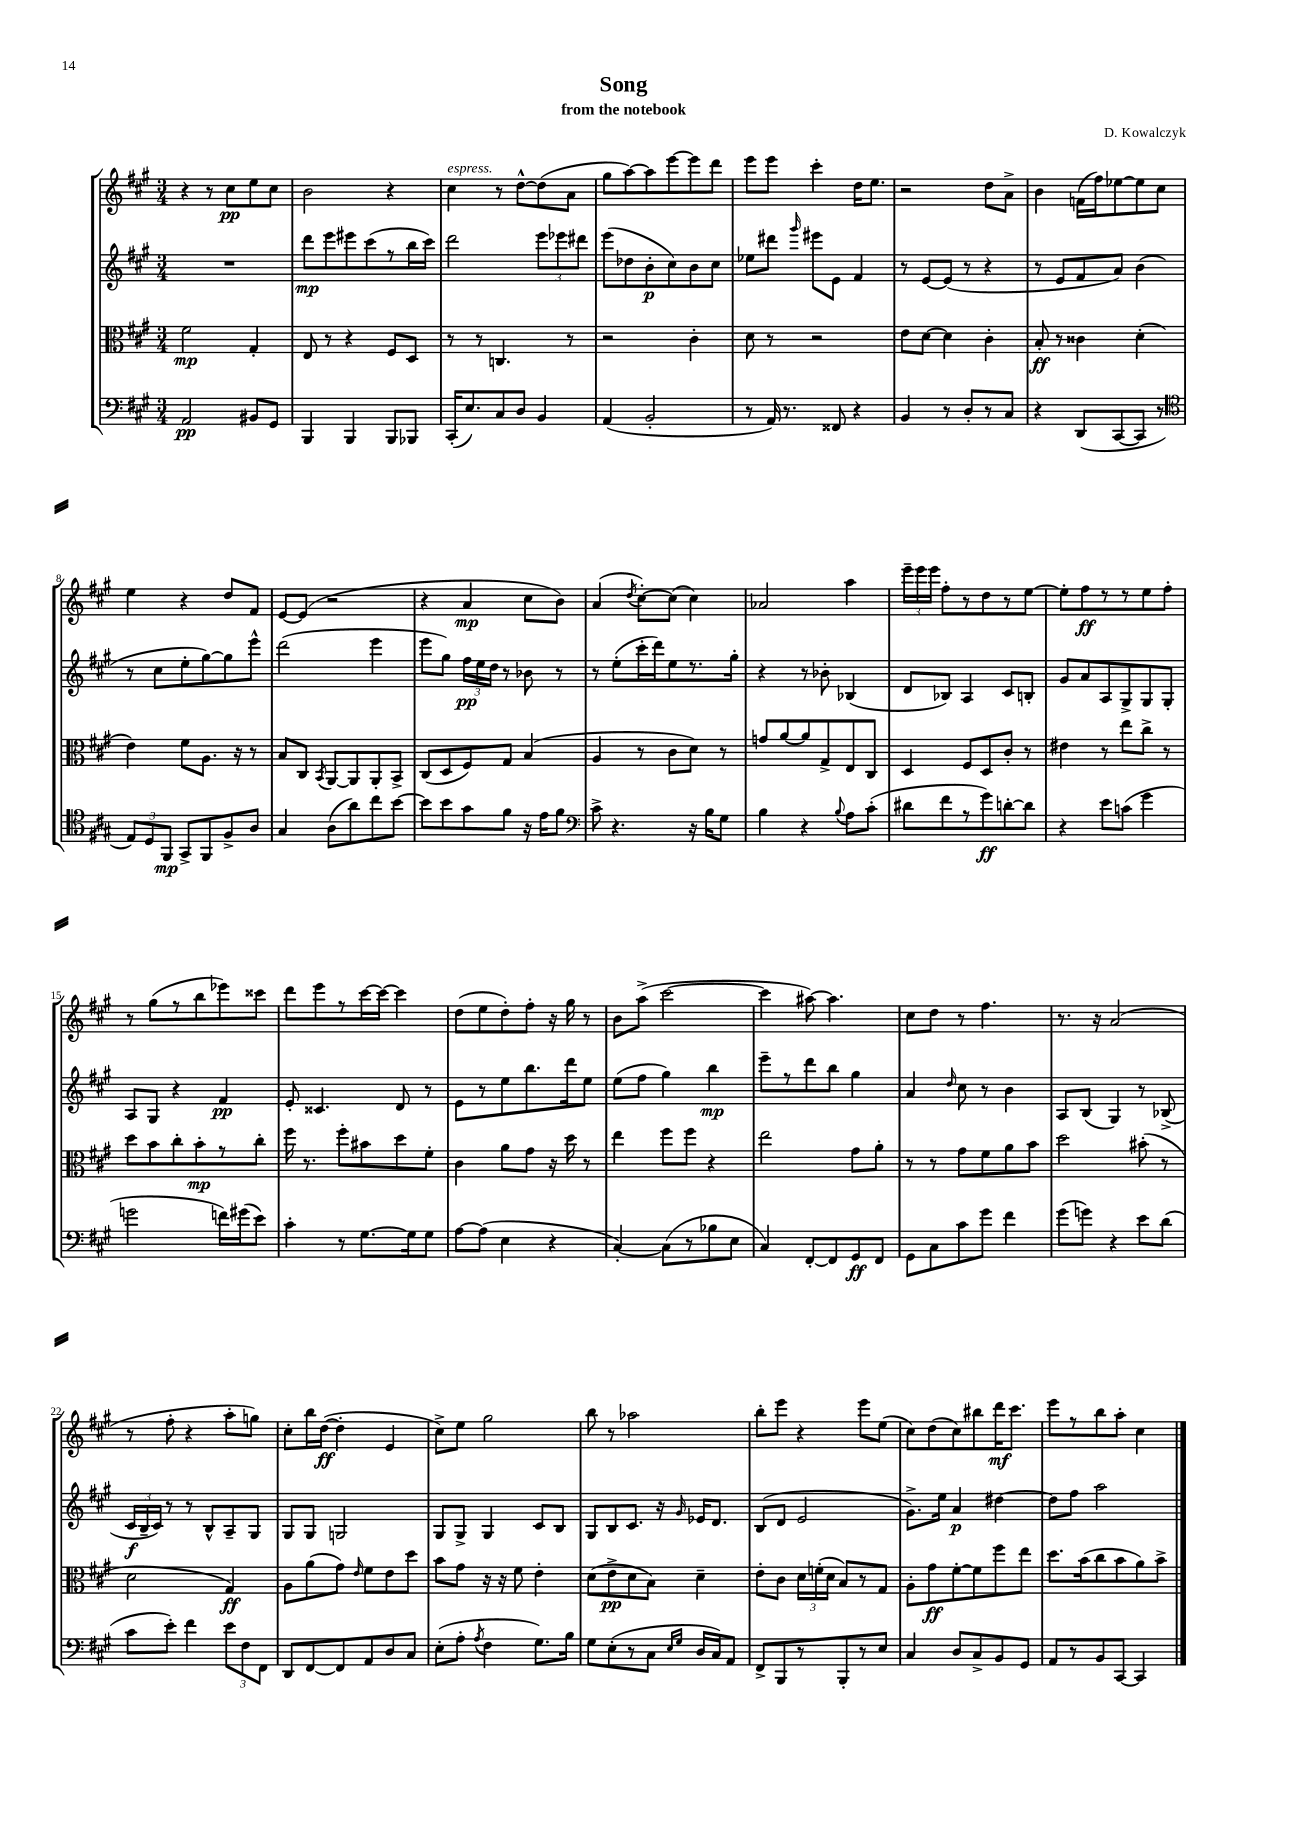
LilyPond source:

\header { title = "Song" composer = "D. Kowalczyk" subtitle = "from the notebook" }
<<
\new StaffGroup <<
\new Staff = "s0" {
    \clef treble \key a \major \numericTimeSignature \time 3/4
    \autoBeamOff r4 r8 cis''8[\pp e''8 cis''8] |
    b'2 r4 |
    cis''4^\markup { \italic "espress." } r8 d''8[~-^ d''8( a'8] |
    gis''8[ a''8~) a''8 e'''8~ e'''8 d'''8] |
    e'''8[ e'''8] cis'''4-. d''16[ e''8.] |
    r2 d''8[ a'8]-> |
    b'4 f'16[( fis''16) ees''8~ ees''8 cis''8] |
    e''4 r4 d''8[ fis'8] |
    e'8[~ e'8]( r2 |
    r4 a'4\mp cis''8[ b'8]) |
    a'4( \acciaccatura { d''8 } cis''8[~-.) cis''8]( cis''4) |
    aes'2 a''4 |
    \tuplet 3/2 { e'''16[-- e'''16 e'''16] } fis''8[-. r8 d''8 r8 e''8]~ |
    e''8[-. fis''8\ff r8 r8 e''8 fis''8]-. |
    r8 gis''8[( r8 b''8 ees'''8) cisis'''8] |
    d'''8[ e'''8 r8 cis'''16~ cis'''16]~ cis'''4 |
    d''8[( e''8 d''8-.) fis''8]-. r16 gis''16 r8 |
    b'8[ a''8]->( cis'''2~ |
    cis'''4 ais''8~) ais''4. |
    cis''8[ d''8] r8 fis''4. |
    r8. r16 a'2( |
    r8 fis''8-. r4 a''8[-. g''8]) |
    cis''8[-. b''16 d''16]~\ff( d''4-. e'4 |
    cis''8[->) e''8] gis''2 |
    b''8 r8 aes''2 |
    b''8[-. e'''8] r4 e'''8[ e''8]( |
    cis''8[) d''8( cis''8) bis''8 d'''16\mf cis'''8.] |
    e'''8[ r8 b''8 a''8]-. cis''4 \bar "|." |
}
\new Staff = "s1" {
    \clef treble \key a \major \numericTimeSignature \time 3/4
    \autoBeamOff R2. |
    d'''8[\mp e'''8 eis'''8 cis'''8( r8 b''16 cis'''16]) |
    d'''2 \tuplet 3/2 { e'''8[ ees'''8 dis'''8] } |
    e'''8[( des''8 b'8-.\p cis''8) b'8 cis''8] |
    ees''8[ dis'''8] \grace { gis'''16 } eis'''8[ e'8] fis'4 |
    r8 e'8[~ e'8]( r8 r4 |
    r8 e'8[ fis'8 a'8]) b'4( |
    r8 cis''8[ e''8-. gis''8~) gis''8 e'''8]-^ |
    d'''2( e'''4 |
    e'''8[ gis''8]) \tuplet 3/2 { fis''16[\pp e''16 d''16] } r8 bes'8 r8 |
    r8 e''8[-.( cis'''16-. d'''16) e''8 r8. gis''16]-. |
    r4 r8 bes'8-. bes4( |
    d'8[ bes8]) a4 cis'8[ b8]-. |
    gis'8[ a'8 a8 gis8-> gis8 gis8]-. |
    a8[ gis8] r4 fis'4\pp |
    e'8-. cisis'4. d'8 r8 |
    e'8[ r8 e''8 b''8. d'''16 e''8] |
    e''8[( fis''8] gis''4) b''4\mp |
    e'''8[-- r8 d'''8 b''8] gis''4 |
    a'4 \grace { d''16 } cis''8 r8 b'4 |
    a8[ b8]( gis4) r8 bes8->( |
    \tuplet 3/2 { cis'16[\f b16-- cis'16]) } r8 r8 b8[-^ a8-- gis8] |
    gis8[ gis8] g2 |
    gis8[ gis8]-> gis4 cis'8[ b8] |
    gis8[ b8 cis'8.] r16 \grace { gis'16 } ees'16[ d'8.] |
    b8[( d'8] e'2 |
    gis'8.[->) e''16] a'4\p dis''4~ |
    dis''8[ fis''8] a''2 \bar "|." |
}
\new Staff = "s2" {
    \clef alto \key a \major \numericTimeSignature \time 3/4
    \autoBeamOff fis'2\mp gis4-. |
    e8 r8 r4 fis8[ d8] |
    r8 r8 c4. r8 |
    r2 cis'4-. |
    d'8 r8 r2 |
    e'8[ d'8]~ d'4 cis'4-. |
    b8-.\ff r8 cisis'4 d'4-.( |
    e'4) fis'8[ a8.] r16 r8 |
    b8[ cis8] \acciaccatura { b,8 } a,8[~ a,8 a,8-. b,8]-> |
    cis8[( d8 fis8) gis8] b4( |
    a4 r8 cis'8[ d'8]) r8 |
    g'8[ a'8~ a'8 gis8-> e8 cis8] |
    d4 fis8[ d8 cis'8]-. r8 |
    eis'4 r8 e''8[ cis''8]-> r8 |
    d''8[ b'8 cis''8-. b'8-.\mp r8 cis''8]-. |
    fis''16 r8. fis''8[-. bis'8 d''8 fis'8]-. |
    cis'4 a'8[ gis'8] r16 d''16 r8 |
    e''4 fis''8[ fis''8] r4 |
    e''2 gis'8[ a'8]-. |
    r8 r8 gis'8[ fis'8 a'8 b'8] |
    d''2 bis'8-.( r8 |
    d'2 gis4\ff) |
    a8[ a'8( gis'8]) \grace { e'16 } fis'8[ e'8 d''8] |
    b'8[ gis'8] r16 r16 fis'8 e'4-. |
    d'8[( e'8->\pp d'8 b8]) d'4-- |
    e'8[-. cis'8] \tuplet 3/2 { d'16[ f'16-.( d'16] } b8[) r8 gis8] |
    a8[-. gis'8\ff fis'8~-. fis'8 fis''8 e''8] |
    d''8.[ b'16( cis''8 b'8 a'8) b'8]-> \bar "|." |
}
\new Staff = "s3" {
    \clef bass \key a \major \numericTimeSignature \time 3/4
    \autoBeamOff a,2\pp bis,8[ gis,8] |
    b,,4 b,,4 b,,8[ bes,,8] |
    cis,16[-.( e8.) cis8 d8] b,4 |
    a,4( b,2-. |
    r8 a,16) r8. fisis,8 r4 |
    b,4 r8 d8[-. r8 cis8] |
    r4 d,8[( cis,8~ cis,8] r8 |
    \clef tenor \tuplet 3/2 { e8[) d8 fis,8]\mp } gis,8[-> fis,8 fis8-> a8] |
    gis4 a8[( a'8) cis''8 b'8]~ |
    b'8[ b'8 gis'8 fis'8] r16 e'16[ fis'8] |
    \clef bass cis'8-> r4. r16 b16[ gis8] |
    b4 r4 \appoggiatura { b8 } a8[ cis'8]-.( |
    dis'8[ fis'8 r8 gis'8\ff) d'8~-. d'8] |
    r4 e'8[ c'8]( gis'4 |
    g'2 f'16[) gis'16( e'8]) |
    cis'4-. r8 gis8.[~ gis16 gis8] |
    a8[~ a8]( e4 r4 |
    cis4~-.) cis8[( r8 bes8 e8] |
    cis4) fis,8[~-. fis,8 gis,8\ff fis,8] |
    gis,8[ cis8 cis'8 gis'8] fis'4 |
    gis'8[( g'8]) r4 e'8[ d'8]( |
    cis'8[ e'8]-.) fis'4 \tuplet 3/2 { e'8[ fis8 fis,8] } |
    d,8[ fis,8~ fis,8 a,8 d8 cis8] |
    e8[-.( a8]-. \acciaccatura { a8 } fis4 gis8.[) b16] |
    gis8[ e8-.( r8 cis8] \grace { e16[ gis16] } d16[ cis16) a,8] |
    fis,8[-> b,,8 r8 b,,8-. r8 e8] |
    cis4 d8[ cis8-> b,8 gis,8] |
    a,8[ r8 b,8 cis,8]~ cis,4 \bar "|." |
}
>>
>>
